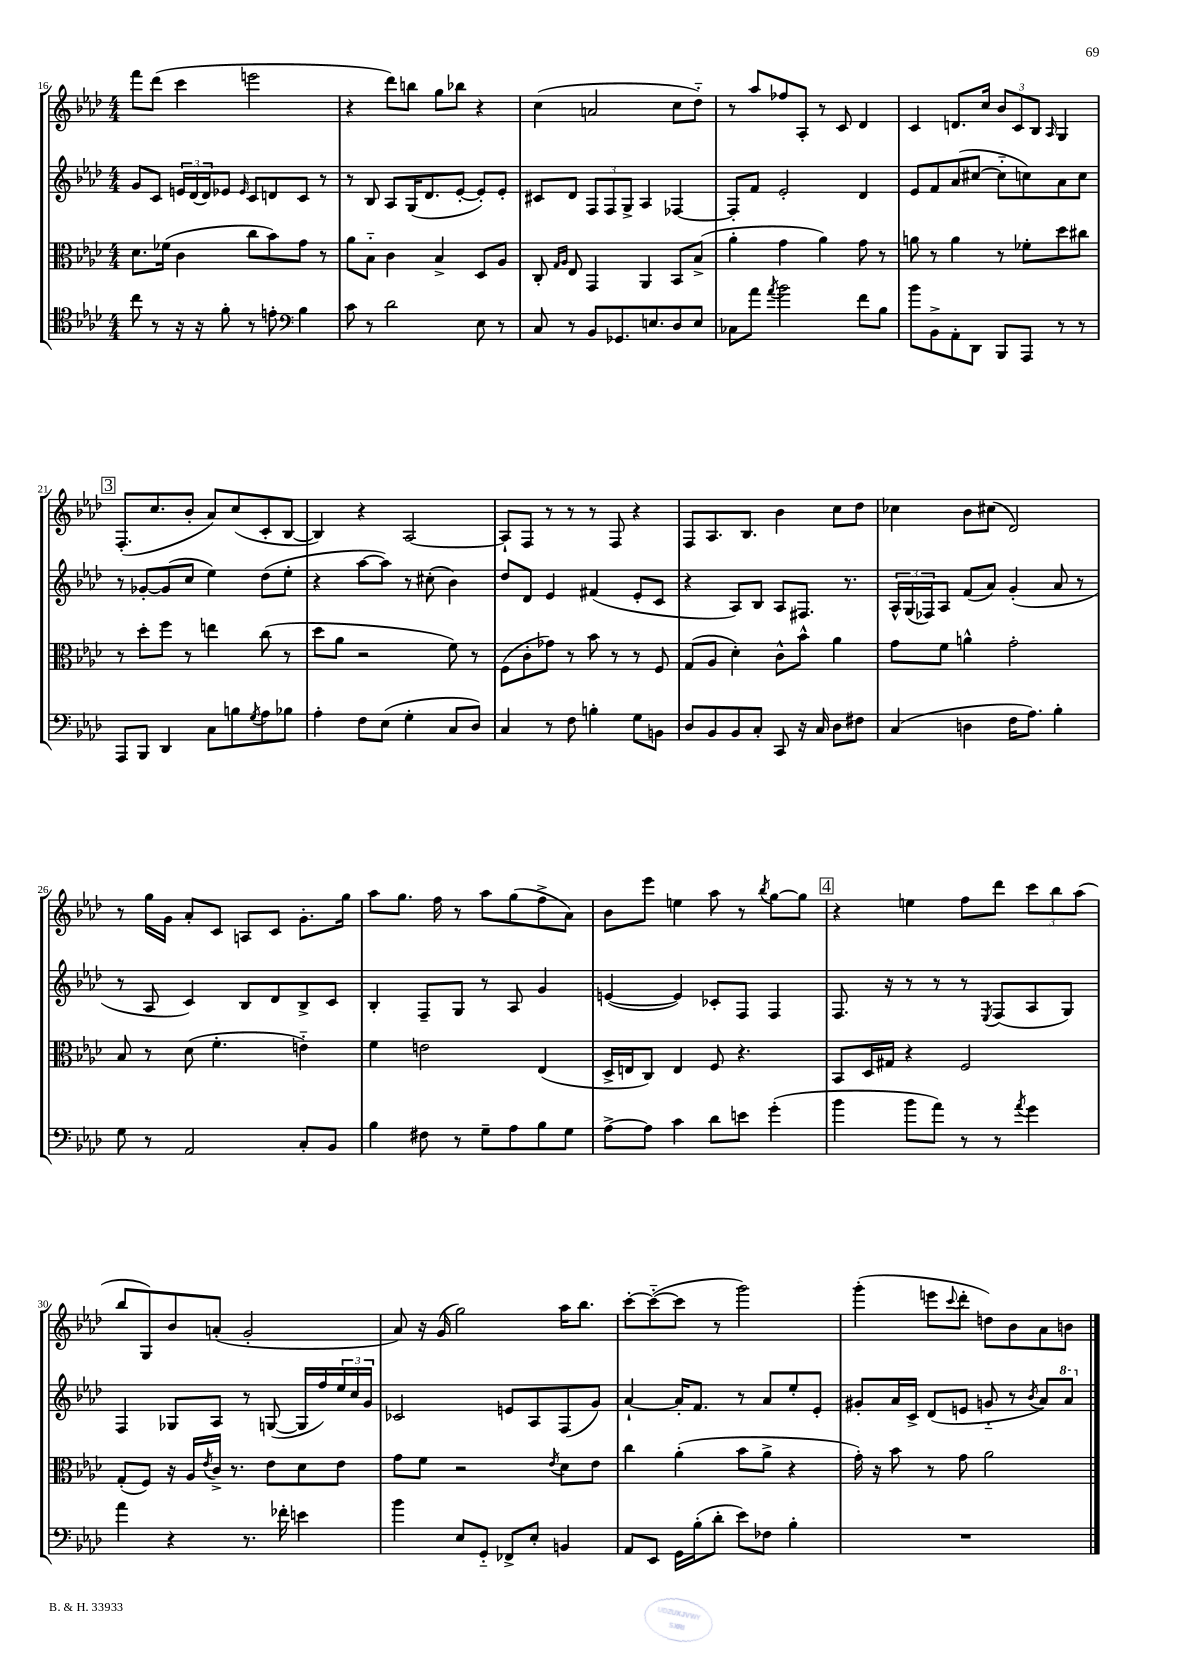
<<
\new StaffGroup <<
\new Staff = "s0" {
    \clef treble \key aes \major \numericTimeSignature \time 4/4
    f'''8 des'''8( c'''4 e'''2 |
    r4 des'''8) b''8 g''8 bes''8 r4 |
    c''4( a'2 c''8 des''8-_) |
    r8 aes''8 fes''8 aes8-. r8 c'8 des'4 |
    c'4 d'8. c''16 \tuplet 3/2 { bes'8 c'8 bes8 } \grace { aes16 } g4 |
    \mark \markup { \box "3" } f8.-.( c''8. bes'8-. aes'8) c''8( c'8-. bes8~ |
    bes4) r4 aes2~ |
    aes8-! f8 r8 r8 r8 f8 r4 |
    f8 aes8. bes8. bes'4 c''8 des''8 |
    ces''4 bes'8 cis''8( des'2) |
    r8 g''16 g'16 aes'8-. c'8 a8 c'8 g'8.-. g''16 |
    aes''8 g''8. f''16 r8 aes''8 g''8( f''8-> aes'8) |
    bes'8 ees'''8 e''4 aes''8 r8 \acciaccatura { bes''8 } g''8~ g''8 |
    \mark \markup { \box "4" } r4 e''4 f''8 des'''8 \tuplet 3/2 { c'''8 bes''8 aes''8( } |
    bes''8 g8) bes'8 a'8-.( g'2-. |
    aes'8) r16 g'16( g''2) aes''16 bes''8. |
    c'''8~-. c'''8~-_( c'''8 r8 g'''2) |
    g'''4-.( e'''8 \appoggiatura { c'''8 } des'''8-. d''8) bes'8 aes'8 b'8 \bar "|." |
}
\new Staff = "s1" {
    \clef treble \key aes \major \numericTimeSignature \time 4/4
    g'8 c'8 \tuplet 3/2 { e'16 des'16( des'16) } ees'8 \grace { ees'16 } c'8 d'8 c'8 r8 |
    r8 bes8 aes8 g16( des'8. ees'8~-. ees'8-.) ees'8-. |
    cis'8 des'8 \tuplet 3/2 { f8 f8 g8-> } aes4 fes4~ |
    fes8-. f'8 ees'2-. des'4 |
    ees'8 f'8 aes'8( cis''8~ cis''8-_ c''8) aes'8 c''8 |
    \mark \markup { \box "3" } r8 ges'8~-. ges'8( c''8 ees''4) des''8( ees''8-. |
    r4 aes''8~ aes''8) r8 cis''8-.( bes'4) |
    des''8 des'8 ees'4 fis'4( ees'8-. c'8 |
    r4 aes8) bes8 aes8 fis8. r8. |
    \tuplet 3/2 { aes16-^ g16( fes16) } aes8 f'8( aes'8) g'4-.( aes'8 r8 |
    r8 aes8 c'4) bes8 des'8 bes8-> c'8 |
    bes4-. f8-- g8 r8 aes8 g'4 |
    e'4~( e'4) ces'8-. f8 f4 |
    \mark \markup { \box "4" } f8. r16 r8 r8 r8 \acciaccatura { ees8 } f8( aes8 g8) |
    f4 ges8 aes8 r8 g8~( g16 f''16) \tuplet 3/2 { ees''16 c''16 g'16 } |
    ces'2 e'8 aes8 f8( g'8) |
    aes'4~-! aes'16-. f'8. r8 aes'8 ees''8-. ees'8-. |
    gis'8-. aes'16 c'16-> des'8( e'8 g'8-_ r8 \acciaccatura { bes'8 } aes'8) \ottava #1 aes''8 \ottava #0 \bar "|." |
}
\new Staff = "s2" {
    \clef alto \key aes \major \numericTimeSignature \time 4/4
    des'8. fes'16( c'4 c''8 bes'8) g'8 r8 |
    aes'8 bes8-_ c'4 bes4-> des8 aes8 |
    c8-. \grace { g16 aes16 } ees8 g,4 aes,4 bes,8 bes8->( |
    aes'4-. g'4 aes'4) g'8 r8 |
    a'8 r8 a'4 r8 fes'8-. des''8 cis''8 |
    \mark \markup { \box "3" } r8 des''8-. f''8 r8 e''4 c''8( r8 |
    des''8 aes'8 r2 f'8) r8 |
    f8( c'8-. ges'8) r8 bes'8 r8 r8 f8 |
    g8( aes8 des'4-.) c'8-^ bes'8-^ aes'4 |
    g'8 f'8 a'4-^ g'2-. |
    bes8 r8 des'8( f'4.-. e'4-_) |
    f'4 e'2 ees4( |
    des16-> e16 c8) e4 f8 r4. |
    \mark \markup { \box "4" } bes,8 des16 gis16 r4 f2 |
    g8-.( f8) r16 aes16 \acciaccatura { ees'8 } c'16-> r8. ees'8 des'8 ees'8 |
    g'8 f'8 r2 \acciaccatura { ees'8 } des'8 ees'8 |
    c''4 aes'4-.( bes'8 aes'8-> r4 |
    g'16-.) r16 bes'8 r8 g'8 aes'2 \bar "|." |
}
\new Staff = "s3" {
    \clef tenor \key aes \major \numericTimeSignature \time 4/4
    c''8 r8 r16 r16 f'8-. r8 e'8-. \clef bass bes4 |
    c'8 r8 des'2 ees8 r8 |
    c8 r8 bes,8 ges,8. e8. des8 e8 |
    ces8 aes'8 \acciaccatura { aes'8 } bes'2 f'8 bes8 |
    bes'8 bes,8-> aes,8-. des,8 bes,,8 aes,,8 r8 r8 |
    \mark \markup { \box "3" } aes,,8 bes,,8 des,4 c8 b8 \acciaccatura { g8 } aes8 bes8 |
    aes4-. f8 ees8( g4-. c8 des8) |
    c4 r8 f8 b4-. g8 b,8 |
    des8 bes,8 bes,8 c8-. c,8 r16 c16 des8 fis8 |
    c4( d4 f16 aes8.) bes4-. |
    g8 r8 aes,2 c8-. bes,8 |
    bes4 fis8 r8 g8-- aes8 bes8 g8 |
    aes8~-> aes8 c'4 des'8 e'8 g'4-.( |
    \mark \markup { \box "4" } bes'4 bes'8 aes'8) r8 r8 \acciaccatura { aes'8 } g'4 |
    aes'4 r4 r8. fes'16-. e'4 |
    bes'4 ees8 g,8-_ fes,8-> ees8-. b,4 |
    aes,8 ees,8 g,16 bes16-.( des'8-. ees'8) fes8 bes4-. |
    R1 \bar "|." |
}
>>
>>
\layout { \context { \Score currentBarNumber = #16 } }
